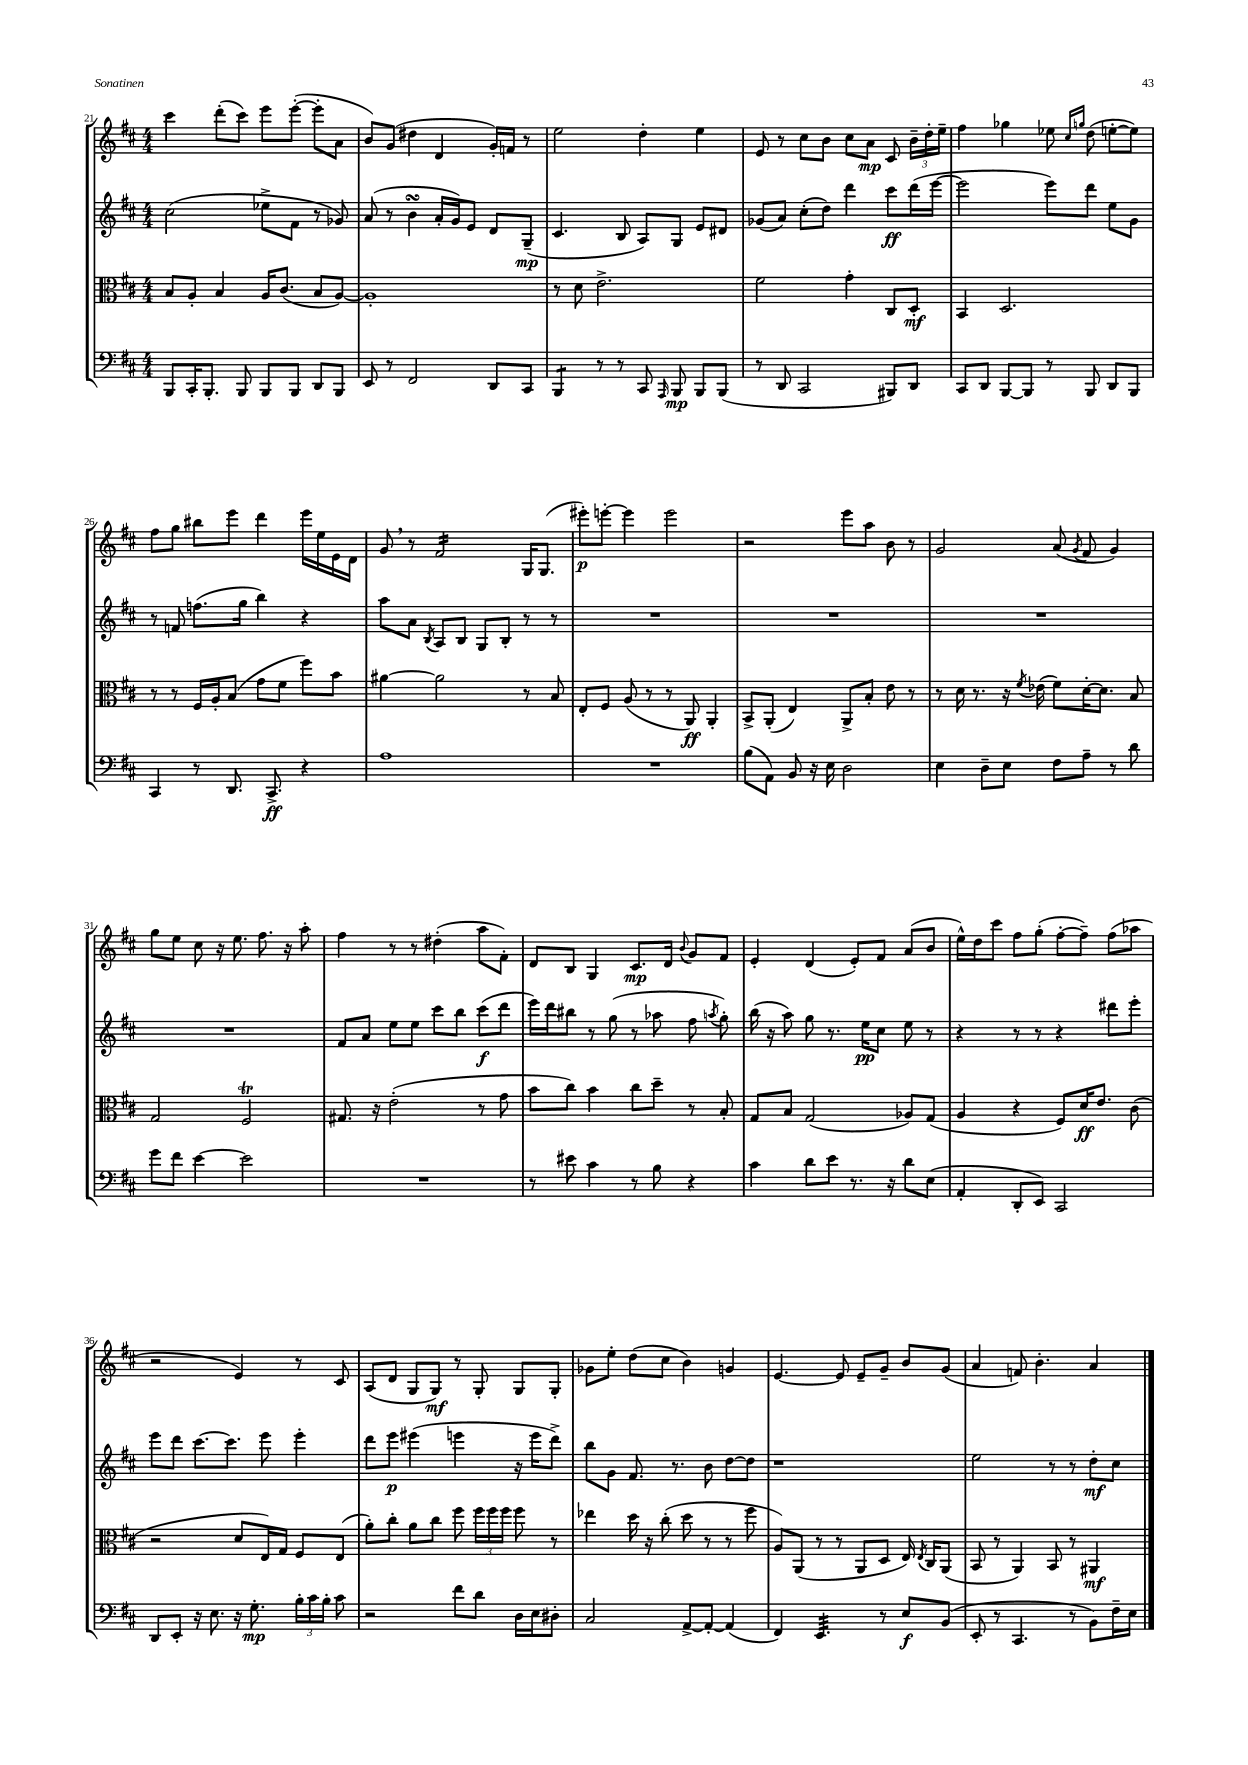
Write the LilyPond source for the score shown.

<<
\new StaffGroup <<
\new Staff = "s0" {
    \clef treble \key d \major \numericTimeSignature \time 4/4
    \autoBeamOff cis'''4 d'''8[-.( cis'''8]) e'''8[ e'''8]~-.( e'''8[-. a'8] |
    b'8[) g'8]( dis''4 d'4 g'16[-.) f'16] r8 |
    e''2 d''4-. e''4 |
    e'8 r8 cis''8[ b'8] cis''8[ a'8]\mp cis'8 \tuplet 3/2 { b'16[-- d''16-. e''16]-- } |
    fis''4 ges''4 ees''8 \grace { cis''16[ g''16] } d''8( e''8[~-. e''8]) |
    fis''8[ g''8] bis''8[ e'''8] d'''4 e'''16[ e''16 e'16 d'16] |
    g'8 \breathe r8 fis'2:16 g16[ g8.]( |
    eis'''8[-.\p) e'''8]~-. e'''4 e'''2 |
    r2 e'''8[ a''8] b'8 r8 |
    g'2 a'8( \acciaccatura { g'8 } fis'8 g'4) |
    g''8[ e''8] cis''8 r16 e''8. fis''8. r16 a''8-. |
    fis''4 r8 r8 dis''4-.( a''8[ fis'8]-.) |
    d'8[ b8] g4 cis'8.[\mp d'16] \appoggiatura { b'8 } g'8[ fis'8] |
    e'4-. d'4( e'8[-.) fis'8] a'8[( b'8] |
    e''16[-^) d''16 cis'''8] fis''8[ g''8]-.( fis''8[~-. fis''8]--) fis''8[( aes''8] |
    r2 e'4) r8 cis'8 |
    a8[( d'8] g8[ g8]\mf) r8 g8-. g8[ g8]-. |
    ges'8[ e''8]-. d''8[( cis''8] b'4) g'4 |
    e'4.~ e'8 e'8[-- g'8]-- b'8[ g'8]( |
    a'4 f'8) b'4.-. a'4 \bar "|." |
}
\new Staff = "s1" {
    \clef treble \key d \major \numericTimeSignature \time 4/4
    \autoBeamOff cis''2( ees''8[-> fis'8] r8 ges'8) |
    a'8( r8 b'4\turn a'16[-. g'16) e'8] d'8[ g8]--\mp( |
    cis'4. b8 a8[) g8] e'8[ dis'8] |
    ges'8[( a'8]) cis''8[-.( d''8]) d'''4 cis'''8[\ff d'''16( e'''16]~ |
    e'''2 e'''8[) d'''8] e''8[ g'8] |
    r8 f'8 f''8.[( g''16] b''4) r4 |
    a''8[ a'8] \acciaccatura { b8 } a8[ b8] g8[ b8]-. r8 r8 |
    R1 |
    R1 |
    R1 |
    R1 |
    fis'8[ a'8] e''8[ e''8] cis'''8[ b''8] cis'''8[\f( d'''8] |
    e'''16[) d'''16 bis''8] r8 g''8( r8 aes''8 fis''8 \acciaccatura { a''8 } g''8-.) |
    b''16( r16 a''8) g''8 r8. e''16[\pp cis''8] e''8 r8 |
    r4 r8 r8 r4 dis'''8[ e'''8]-. |
    e'''8[ d'''8] cis'''8.[~ cis'''8.] e'''8 e'''4-. |
    d'''8[ e'''8]\p eis'''4( e'''4 r16 e'''16[ d'''8]->) |
    b''8[ g'8] fis'8. r8. b'8 d''8[~ d''8] |
    r1 |
    e''2 r8 r8 d''8[-.\mf cis''8] \bar "|." |
}
\new Staff = "s2" {
    \clef alto \key d \major \numericTimeSignature \time 4/4
    \autoBeamOff b8[ a8]-. b4 a16[ cis'8.]( b8[ a8]~) |
    a1-. |
    r8 d'8 e'2.-> |
    fis'2 g'4-. cis8[ d8]-.\mf |
    b,4 d2. |
    r8 r8 fis16[ a16-. b8]( g'8[ fis'8] fis''8[) b'8] |
    ais'4~ ais'2 r8 b8 |
    e8[-. fis8] a8( r8 r8 a,8\ff) a,4-. |
    b,8[-> a,8]-.( e4) a,8[-> b8]-. e'8 r8 |
    r8 d'16 r8. r16 \acciaccatura { fis'8 } ees'16( fis'8[) d'16~-. d'8.] b8 |
    g2 fis2\trill |
    gis8. r16 e'2-.( r8 g'8 |
    b'8[ cis''8]) b'4 cis''8[ d''8]-- r8 b8-. |
    g8[ b8] g2( aes8[) g8]( |
    a4 r4 fis8[) d'16\ff e'8.] cis'8( |
    r2 d'8[ e16) g16] fis8[ e8]( |
    a'8[-.) cis''8]-. a'8[ cis''8] fis''8 \tuplet 3/2 { fis''16[ fis''16 fis''16] } fis''8 r8 |
    ees''4 d''16 r16 cis''8-.( d''8 r8 r8 fis''8 |
    a8[) a,8]( r8 r8 a,8[ d8] e16) \acciaccatura { e8 } cis16[ a,8]( |
    b,8 r8 a,4) b,8 r8 ais,4\mf \bar "|." |
}
\new Staff = "s3" {
    \clef bass \key d \major \numericTimeSignature \time 4/4
    \autoBeamOff b,,8[ cis,16-. b,,8.]-. b,,8 b,,8[ b,,8] d,8[ b,,8] |
    e,8 r8 fis,2 d,8[ cis,8] |
    b,,4:8 r8 r8 cis,8 \grace { a,,16 } b,,8\mp b,,8[ b,,8]( |
    r8 d,8 cis,2 bis,,8[) d,8] |
    cis,8[ d,8] b,,8[~ b,,8] r8 b,,8 d,8[ b,,8] |
    cis,4 r8 d,8. cis,8.->\ff r4 |
    a1 |
    R1 |
    b8[( a,8]) b,8 r16 e16 d2 |
    e4 d8[-- e8] fis8[ a8]-- r8 d'8 |
    g'8[ fis'8] e'4~ e'2 |
    R1 |
    r8 eis'8 cis'4 r8 b8 r4 |
    cis'4 d'8[ e'8] r8. r16 d'8[ e8]( |
    a,4-. d,8[-. e,8]) cis,2 |
    d,8[ e,8]-. r16 e8. r16 g8.-.\mp \tuplet 3/2 { b16[-. cis'16 b16]-. } cis'8 |
    r2 fis'8[ d'8] d16[ e16 dis8]-. |
    cis2 a,8[~-> a,8]~-. a,4( |
    fis,4) e,4.:32 r8 e8[\f b,8]( |
    e,8-. r8 cis,4. r8 b,8[) fis16-- e16] \bar "|." |
}
>>
>>
\layout { \context { \Score currentBarNumber = #21 } }
